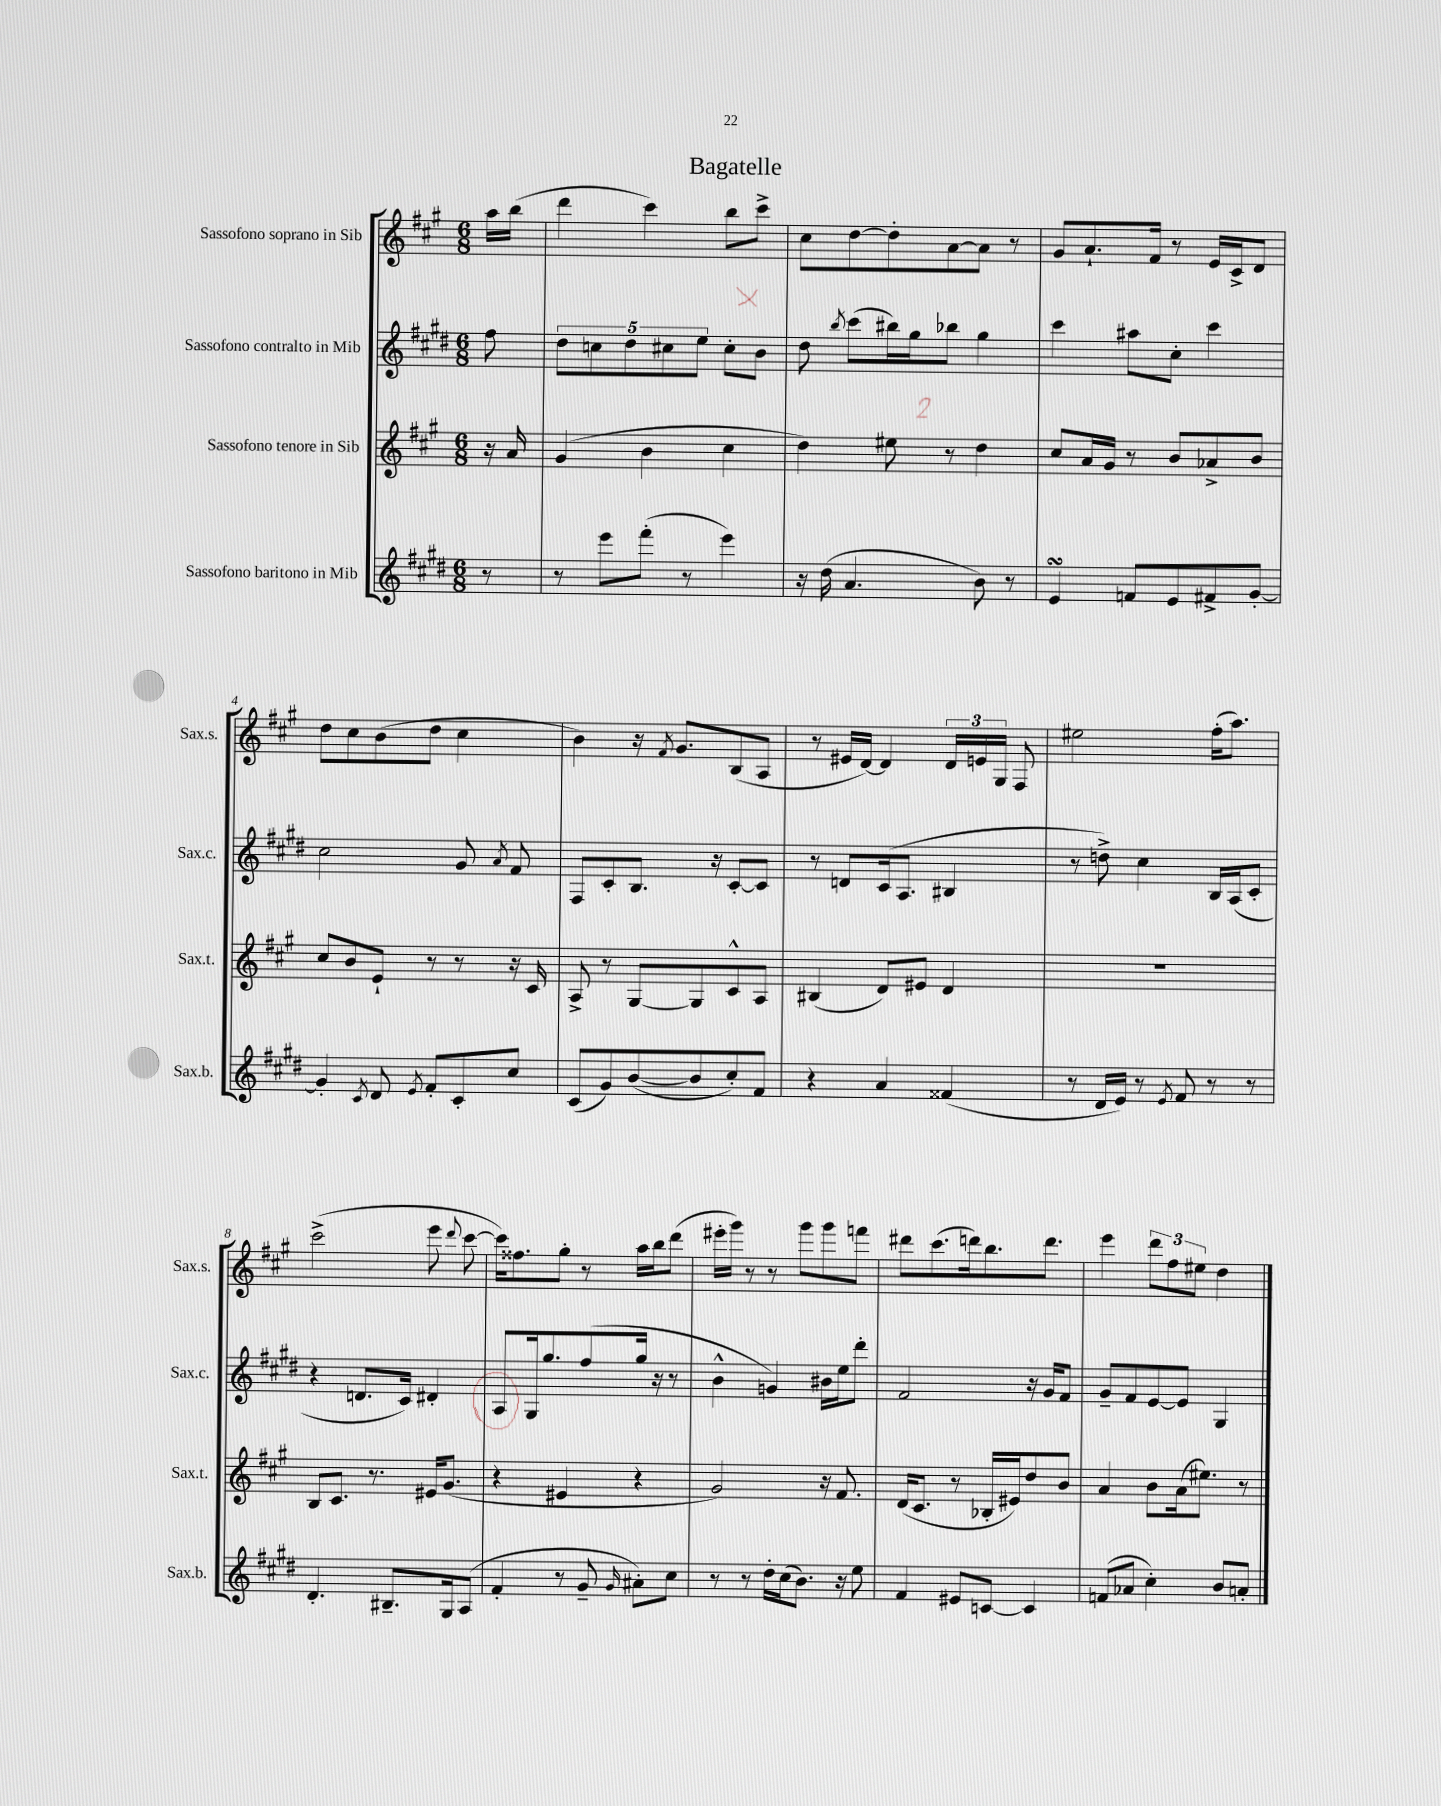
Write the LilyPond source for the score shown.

\header { title = "Bagatelle" }
<<
\new StaffGroup <<
\new Staff = "s0" \with { instrumentName = "Sassofono soprano in Sib" shortInstrumentName = "Sax.s." } {
    \clef treble \key a \major \numericTimeSignature \time 6/8 \partial 8
    \autoBeamOff a''16[ b''16]( |
    d'''4 cis'''4) b''8[ cis'''8]-> |
    cis''8[ d''8~ d''8-. a'8~ a'8] r8 |
    gis'8[ a'8.-! fis'16] r8 e'16[ cis'16-> d'8] |
    d''8[ cis''8 b'8( d''8] cis''4 |
    b'4) r16 \acciaccatura { fis'8 } gis'8.[ b8( a8] |
    r8 eis'16[ d'16]~) d'4 \tuplet 3/2 { d'16[ e'16 gis16] } fis8 |
    eis''2 fis''16[-.( a''8.]) |
    cis'''2->( e'''8 \appoggiatura { d'''8 } cis'''8~ |
    cis'''16[) fisis''8. gis''8]-. r8 a''16[ b''16 d'''8]( |
    eis'''16[-. gis'''16]) r8 r8 gis'''8[ gis'''8 f'''8] |
    dis'''8[ cis'''8.( d'''16) b''8. d'''8.] |
    e'''4 \tuplet 3/2 { d'''8[ fis''8 eis''8] } d''4 \bar "|." |
}
\new Staff = "s1" \with { instrumentName = "Sassofono contralto in Mib" shortInstrumentName = "Sax.c." } {
    \clef treble \key e \major \numericTimeSignature \time 6/8 \partial 8
    \autoBeamOff fis''8 |
    \tuplet 5/4 { dis''8[ c''8 dis''8 cis''8 e''8] } cis''8[-. b'8] |
    dis''8 \acciaccatura { b''8 } cis'''8[( bis''16) gis''16 bes''8] gis''4 |
    cis'''4 ais''8[ cis''8]-. cis'''4 |
    cis''2 gis'8 \acciaccatura { a'8 } fis'8 |
    fis8[ cis'8-. b8.] r16 cis'8[~-. cis'8] |
    r8 d'8[ cis'16( a8.] bis4 |
    r8 d''8->) cis''4 b16[ a16( cis'8]-. |
    r4 d'8.[ cis'16]) dis'4-. |
    a8[ gis16 gis''8. fis''8( gis''16] r16 r8 |
    b'4-^ g'4) bis'16[ e''16 dis'''8]-. |
    fis'2 r16 gis'16[ fis'8] |
    gis'8[-- fis'8 e'8~ e'8] gis4 \bar "|." |
}
\new Staff = "s2" \with { instrumentName = "Sassofono tenore in Sib" shortInstrumentName = "Sax.t." } {
    \clef treble \key a \major \numericTimeSignature \time 6/8 \partial 8
    \autoBeamOff r16 a'16 |
    gis'4( b'4 cis''4 |
    d''4) eis''8 r8 d''4 |
    cis''8[ a'16 gis'16] r8 b'8[ aes'8-> b'8] |
    cis''8[ b'8 e'8]-! r8 r8 r16 cis'16 |
    a8-> r8 gis8[~ gis8 cis'8-^ a8] |
    bis4( d'8[) eis'8] d'4 |
    R2. |
    b8[ cis'8.] r8. eis'16[ gis'8.]( |
    r4 eis'4 r4 |
    gis'2) r16 fis'8. |
    d'16[( cis'8.] r8 bes16[-. eis'16) d''8 b'8] |
    a'4 b'8[ a'16( eis''8.]) r8 \bar "|." |
}
\new Staff = "s3" \with { instrumentName = "Sassofono baritono in Mib" shortInstrumentName = "Sax.b." } {
    \clef treble \key e \major \numericTimeSignature \time 6/8 \partial 8
    \autoBeamOff r8 |
    r8 e'''8[ fis'''8]-.( r8 e'''4) |
    r16 dis''16( a'4. b'8) r8 |
    e'4\turn f'8[ e'8 fis'8-> gis'8]~-. |
    gis'4-. \acciaccatura { cis'8 } dis'8 \acciaccatura { e'8 } fis'8[-. cis'8-. cis''8] |
    cis'8[( gis'8) b'8~( b'8 cis''8-.) fis'8] |
    r4 a'4 fisis'4( |
    r8 dis'16[ e'16]) r8 \acciaccatura { e'8 } fis'8 r8 r8 |
    dis'4.-. bis8.[-- gis16 a8]( |
    fis'4-. r8 gis'8-- \grace { gis'16 } ais'8[-.) cis''8] |
    r8 r8 dis''16[-. cis''16( b'8.]) r16 e''8 |
    fis'4 eis'8[ c'8]~ c'4 |
    f'8[( aes'8] cis''4-.) b'8[ a'8]-. \bar "|." |
}
>>
>>
